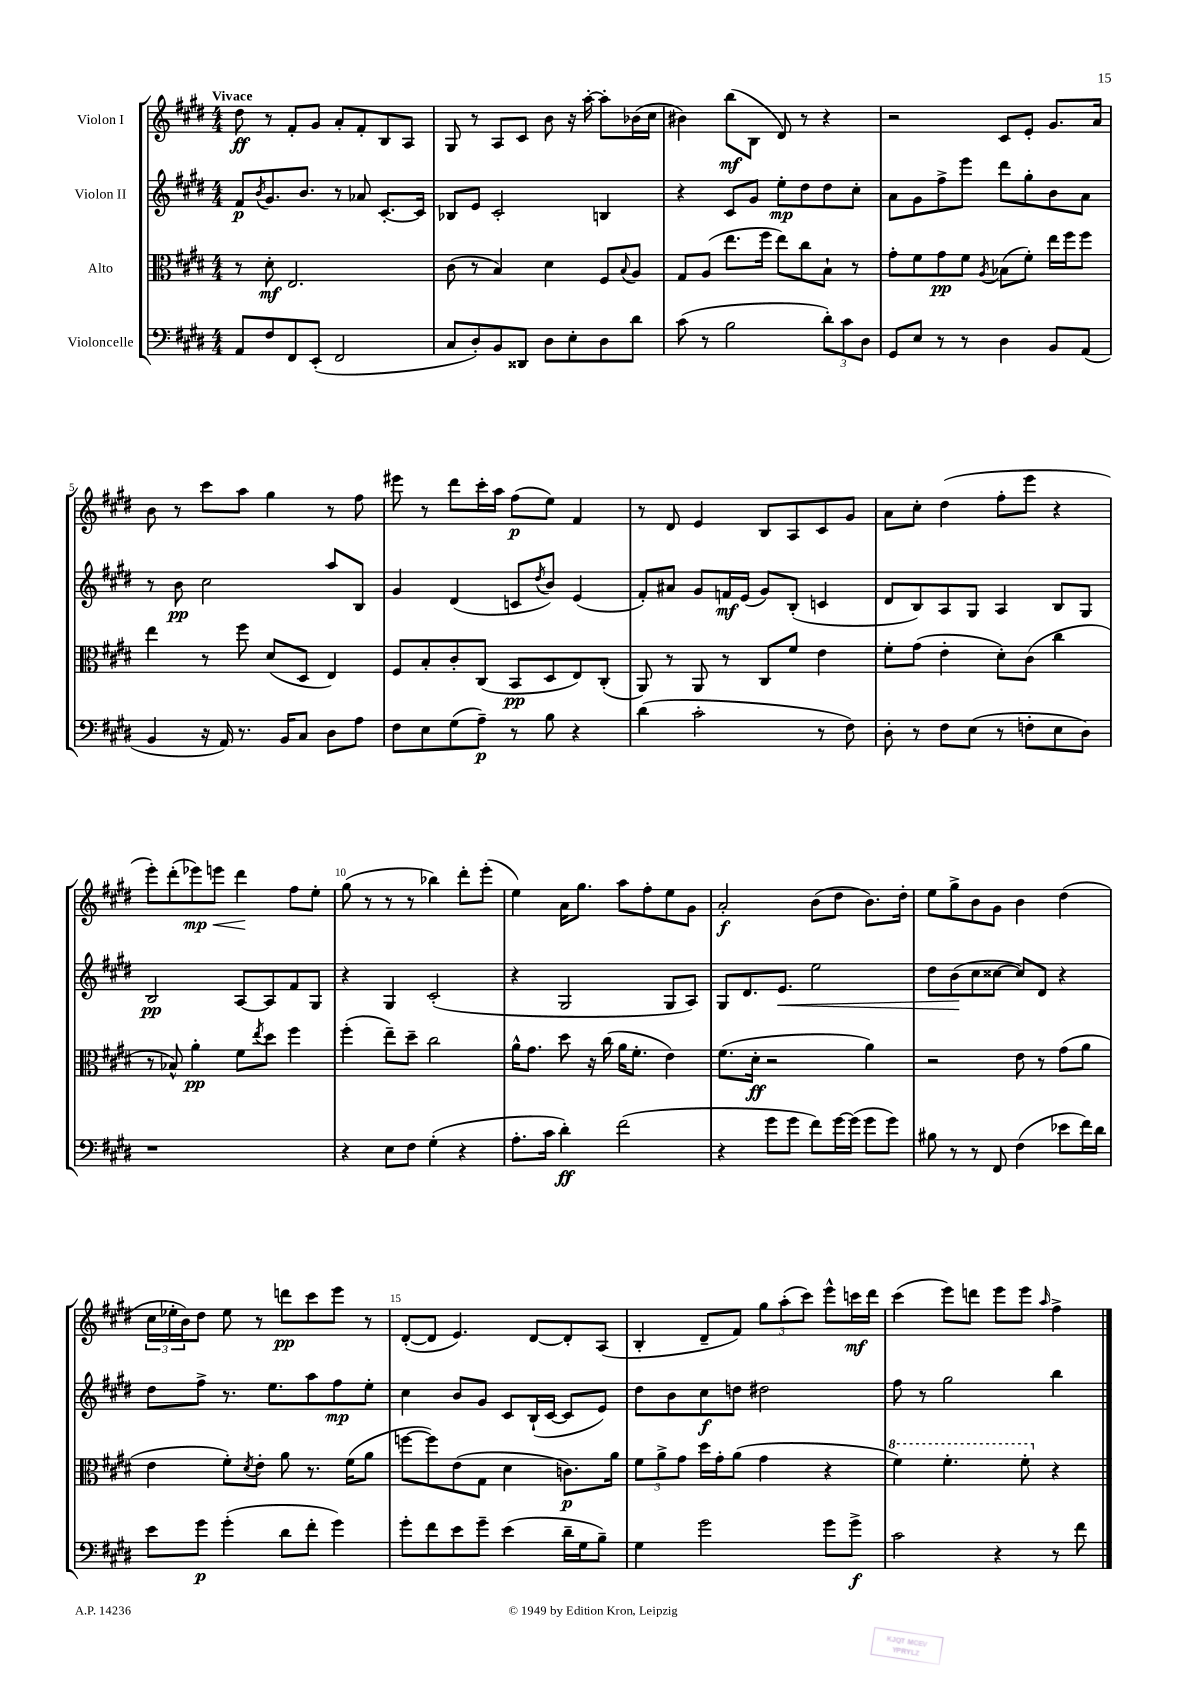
<<
\new StaffGroup <<
\new Staff = "s0" \with { instrumentName = "Violon I" } {
    \clef treble \key e \major \numericTimeSignature \time 4/4 \tempo "Vivace"
    dis''8\ff r8 fis'8-. gis'8 a'8-. fis'8-. b8 a8 |
    gis8 r8 a8 cis'8 b'8 r16 a''16~-. a''8-. bes'16( cis''16 |
    bis'4) b''8\mf( b8 dis'8) r8 r4 |
    r2 cis'8 e'8-. gis'8. a'16 |
    b'8 r8 cis'''8 a''8 gis''4 r8 fis''8 |
    eis'''8 r8 dis'''8 cis'''16-. a''16 fis''8\p( e''8) fis'4 |
    r8 dis'8 e'4 b8 a8 cis'8 gis'8 |
    a'8 cis''8-. dis''4( fis''8-. e'''8 r4 |
    e'''8-.) dis'''8-.( ees'''8\mp\<) e'''8 dis'''4\! fis''8 e''8-. |
    gis''8( r8 r8 r8 bes''4) dis'''8-. e'''8-.( |
    e''4) a'16 gis''8. a''8 fis''8-. e''8 gis'8 |
    a'2-.\f b'8( dis''8 b'8.) dis''16-. |
    e''8 gis''8-> b'8 gis'8 b'4 dis''4( |
    \tuplet 3/2 { cis''16 ees''16-. b'16) } dis''8 ees''8 r8 d'''8\pp cis'''8 e'''8 r8 |
    dis'8~-.( dis'8 e'4.) dis'8~ dis'8-. a8( |
    b4-. dis'8-- fis'8) \tuplet 3/2 { gis''8 a''8-.( cis'''8) } e'''8-^ c'''16\mf dis'''16 |
    cis'''4( e'''8) d'''8 e'''8 e'''8 \grace { a''16 } fis''4-> \bar "|." |
}
\new Staff = "s1" \with { instrumentName = "Violon II" } {
    \clef treble \key e \major \numericTimeSignature \time 4/4
    fis'8\p \acciaccatura { b'8 } gis'8. b'8. r8 aes'8 cis'8.~-. cis'16 |
    bes8 e'8 cis'2-. b4 |
    r4 cis'8 gis'8 e''8-.\mp dis''8 dis''8 cis''8-. |
    a'8 gis'8 fis''8-> e'''8 dis'''8 gis''8-. b'8 a'8 |
    r8 b'8\pp cis''2 a''8 b8 |
    gis'4 dis'4( c'8 \acciaccatura { dis''8 } b'8) e'4( |
    fis'8-.) ais'8 gis'8 f'16\mf e'16( gis'8) b8-.( c'4 |
    dis'8 b8) a8 gis8 a4 b8 gis8 |
    b2\pp a8~ a8 fis'8 gis8 |
    r4 gis4 cis'2-.( |
    r4 gis2 gis8 a8) |
    gis8 dis'8. e'8.\< e''2 |
    dis''8 b'8\!( cis''8 cisis''8~ cisis''8) dis'8 r4 |
    dis''8 fis''8-> r8. e''8. a''8 fis''8\mp e''8-. |
    cis''4 b'8 gis'8 cis'8 b16-!( cis'16~ cis'8 e'8) |
    dis''8 b'8 cis''8\f d''8 dis''2 |
    fis''8 r8 gis''2 b''4 \bar "|." |
}
\new Staff = "s2" \with { instrumentName = "Alto" } {
    \clef alto \key e \major \numericTimeSignature \time 4/4
    r8 dis'8-.\mf e2. |
    cis'8( r8 b4) dis'4 fis8 \appoggiatura { b8 } a8 |
    gis8 a8( e''8. fis''16 e''8) cis''8 b8-! r8 |
    gis'8-. fis'8 gis'8\pp fis'8 \acciaccatura { a8 } bes8( fis'8-.) e''16 fis''16 fis''8 |
    e''4 r8 fis''8 dis'8( dis8 e4) |
    fis8 b8-. cis'8-. cis8( b,8\pp dis8 e8) cis8-.( |
    a,8) r8 a,8 r8 cis8 fis'8 e'4 |
    fis'8-. gis'8( e'4-. dis'8-.) cis'8( cis''4 |
    r8 bes8-^) a'4-.\pp fis'8 \acciaccatura { e''8 } dis''8 fis''4 |
    fis''4-.( e''8--) dis''8-- cis''2 |
    a'16-^ gis'8. dis''8 r16 cis''16( a'16 fis'8.-. e'4) |
    fis'8.( dis'16-.\ff r2 a'4) |
    r2 e'8 r8 gis'8( a'8 |
    e'4 fis'8-.) \acciaccatura { dis'8 } e'8-. a'8 r8. fis'16( a'8 |
    f''8~ f''8) e'8( gis8 dis'4 c'8.\p) a'16 |
    \tuplet 3/2 { fis'8 a'8-> gis'8 } dis''16 gis'16-. a'8( gis'4 r4 |
    \ottava #1 fis''4) fis''4.-. fis''8-. \ottava #0 r4 \bar "|." |
}
\new Staff = "s3" \with { instrumentName = "Violoncelle" } {
    \clef bass \key e \major \numericTimeSignature \time 4/4
    a,8 fis8 fis,8 e,8-.( fis,2 |
    cis8 dis8-.) b,8 disis,8 dis8 e8-. dis8 dis'8 |
    cis'8( r8 b2 \tuplet 3/2 { dis'8-.) cis'8 dis8 } |
    gis,8 e8 r8 r8 dis4 b,8 a,8( |
    b,4 r16 a,16) r8. b,16 cis8 dis8 a8 |
    fis8 e8 gis8( a8--\p) r8 b8 r4 |
    dis'4( cis'2-. r8 fis8) |
    dis8-. r8 fis8 e8( r8 f8-. e8 dis8) |
    r1 |
    r4 e8 fis8 gis4-.( r4 |
    a8.-. cis'16 dis'4-.\ff) fis'2( |
    r4 gis'8 gis'8 fis'8) gis'16~ gis'16( gis'8 gis'8) |
    bis8 r8 r8 fis,8 fis4( ees'8 fis'16) dis'16 |
    e'8 gis'8\p gis'4-.( dis'8 fis'8-. gis'4) |
    gis'8-. fis'8 e'8 gis'8-- e'4( dis'16-- gis16 b8--) |
    gis4 gis'2 gis'8 gis'8->\f |
    cis'2 r4 r8 fis'8 \bar "|." |
}
>>
>>
\layout { \context { \Score \override BarNumber.break-visibility = ##(#f #t #t) barNumberVisibility = #(every-nth-bar-number-visible 5) } }
